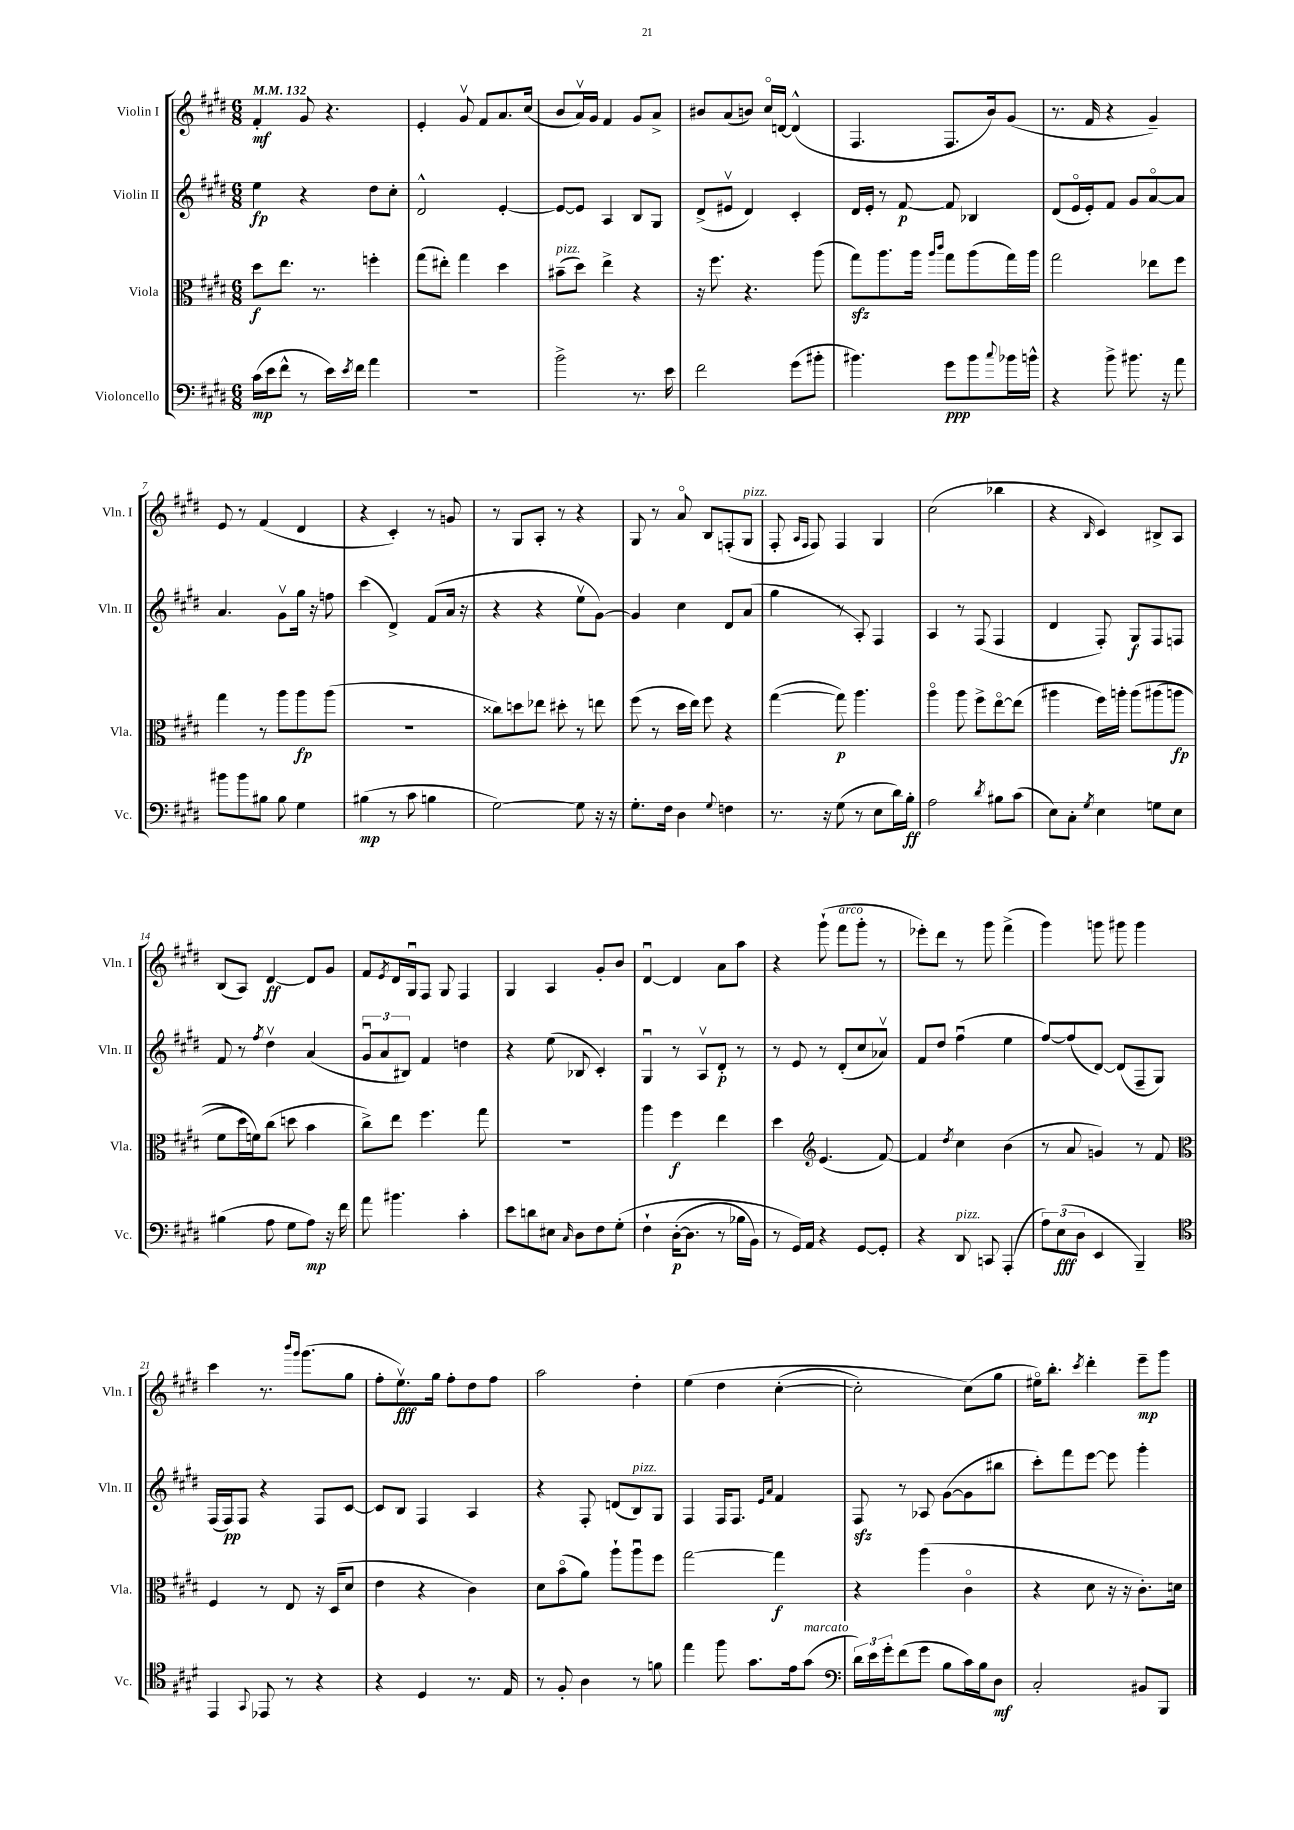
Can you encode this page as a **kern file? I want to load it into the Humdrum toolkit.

**kern	**kern	**kern	**kern
*staff4	*staff3	*staff2	*staff1
*clefF4	*clefC3	*clefG2	*clefG2
*k[f#c#g#d#]	*k[f#c#g#d#]	*k[f#c#g#d#]	*k[f#c#g#d#]
*M6/8	*M6/8	*M6/8	*M6/8
*MM132	*MM132	*MM132	*MM132
(16c#	8dd#	4ee	4f#'
16e	.	.	.
8f#^^	8.ee	.	.
8r	.	4r	8g#
.	8.r	.	.
16e)	.	.	4.r
8qe	.	.	.
16f#	.	.	.
4a	4ff'	8dd#	.
.	.	8cc#'	.
=	=	=	=
2.r	(8gg#	2d#^^	4e'
.	8ee#')	.	.
.	4gg#	.	8g#v
.	.	.	8f#
.	4dd#	[4e'	8.a
.	.	.	(16cc#
=	=	=	=
2b^	(8b#~	8e_	8b
.	8dd#)	8e]	16av)
.	.	.	16g#
.	4ee^	4A	4f#
8.r	4r	8B	8g#
.	.	8G#	8a^
16e	.	.	.
=	=	=	=
2f#	16r	(8d#^	8b#
.	8.ff#	.	.
.	.	8e#v	(8a
.	4.r	4d#)	8b)
.	.	.	16cc#o
.	.	.	[16d
(8g#	.	4c#'	(4d^^]
8b#'	(8aa	.	.
=	=	=	=
4.b#)	8gg#)	16d#	4.F#
.	.	16e'	.
.	8.aa	8r	.
.	.	[8f#	.
.	16aa	.	.
.	16qqaa	.	.
.	16qqccc#	.	.
8g#	8gg#	8f#]	8.F#
8b#	(8aa	4B-	.
.	.	.	16b)
8qqcc#	.	.	.
16b-	16gg#)	.	(8g#
16b^^	16aa	.	.
=	=	=	=
4r	2gg#	(8d#	8.r
.	.	16eo	.
.	.	16e')	16f#
8b^	.	8f#	4r
8.b#	.	8g#	.
.	8ee-	[8ao	4g#~)
16r	.	.	.
8a	8ff#	8a]	.
=	=	=	=
8b#	4gg#	4.a	8e
8b#	.	.	8r
8B#	8r	.	(4f#
8B#	8aa	8g#v	.
4G#	8aa	16gg#	4d#
.	.	16r	.
.	(8aa	8ff	.
=	=	=	=
(4B#	2.r	(4ccc#	4r
8r	.	4d#^)	4c#')
8c#	.	.	.
4B	.	(8f#	8r
.	.	16a	8g
.	.	16r	.
=	=	=	=
[2G#)	8cc##)	4r	8r
.	8dd	.	8G#
.	8ee-	4r	8A'
.	8dd#'	.	8r
8G#]	8r	8eev	4r
16r	8ee	[8g#)	.
16r	.	.	.
=	=	=	=
8.G#'	(8ff#	4g#]	8G#
.	8r	.	8r
16F#	.	.	.
4D#	16dd#	4cc#	8ao
.	16ee)	.	.
.	8ff#	.	8B
8qqG#	.	.	.
4F	4r	8d#	(8F'
.	.	(8a	8G#
=	=	=	=
8.r	([4gg#	4gg#	8F#'
.	.	.	16qqA
.	.	.	16qqF#
.	.	.	8F#)
16r	.	.	.
(8G#	8gg#])	8r	4F#
8r	4.aa	8A')	.
8E	.	4F#	4G#
16d#)	.	.	.
16B'	.	.	.
=	=	=	=
2A	4aao	4A	(2cc#
.	8aa	8r	.
.	8ff#^	(8F#	.
8qd#	.	.	.
8B#	[8eeo	4F#	4bb-
(8c#	(8ee]	.	.
=	=	=	=
8E)	4aa#	4d#	4r
8C#'	.	.	.
8qG#	.	.	16qqB
4E	16ff#)	8F#')	4c#)
.	16aa'	.	.
.	&(8aa	8G#	.
8G	(8aa#	8F#	8B#^
8E	8aa	8F	8A
=	=	=	=
(4B#	8f#	8f#	(8B
.	16dd#)	8r	8A)
.	16f&)	.	.
.	.	8qff#	.
8A	(8cc#	4dd#v	[4d#
8G#	8dd	.	.
8A)	4b	(4a	8d#]
16r	.	.	8g#
16f#	.	.	.
=	=	=	=
8a	8cc#^)	12g#u	8f#
.	.	12a	.
.	.	.	8qe
4.b#	8ee	.	16d#
.	.	12B#)	.
.	.	.	16G#u
.	4.ff#	4f#	8F#
.	.	.	8G#
4c#'	.	4dd	4F#
.	8gg#	.	.
=	=	=	=
8e	2.r	4r	4G#
8d	.	.	.
8E#	.	(8ee	4A
16qqC#	.	.	.
8D#	.	8B-	.
8F#	.	4c#')	8g#'
&(8G#'	.	.	8b
=	=	=	=
4F#`	4aa	4G#u	[4d#u
([16D#'	4ff#	8r	4d#]
8.D#]	.	.	.
.	.	8Av	.
8r	4ee	8d#'	8a
16B-	.	8r	8aa
16BB)	.	.	.
=	=	=	=
8r	4dd#	8r	4r
16GG#&)	.	8e	.
16AA	.	.	.
*	*clefG2	*	*
4r	(4.e	8r	(8ggg#`
.	.	(8d#'	8fff#
[8GG#	.	8cc#	8ggg#'
8GG#']	[8f#)	8a-v)	8r
=	=	=	=
4r	4f#]	8f#	8eee-')
.	.	8dd#	8ddd#
.	8qdd#	.	.
8DD#	4cc#	(4ff#u	8r
8CC	.	.	8ggg#
(4AAA'	(4b	4ee	(4fff#^
=	=	=	=
12A)	8r	[8ff#)	4ggg#)
(12E	.	.	.
.	8a	(8ff#]	.
12D#	.	.	.
4EE	4g)	[8d#)	8ggg
.	.	(8d#]	8ggg#
4BBB~)	8r	8F#~	4ggg#
.	8f#	8G#)	.
=	=	=	=
*clefC4	*clefC3	*	*
4EE	4F#	(16F#	4ccc#
.	.	16F#)	.
.	.	8F#	.
8qqGG#	.	.	.
8EE-	8r	4r	8.r
8r	8E	.	.
.	.	.	16qqbbb
.	.	.	16qqggg#
.	.	.	(8.ggg#
4r	16r	8F#	.
.	(16D#	.	.
.	8d#	[8c#	8gg#
=	=	=	=
4r	4e	8c#]	8ff#'
.	.	8B	8.eev)
4D#	4r	4F#	.
.	.	.	16gg#
.	.	.	8ff#'
8.r	4c#)	4A	8dd#
.	.	.	8ff#
16E	.	.	.
=	=	=	=
8r	8d#	4r	2aa
8F#'	(8bo	.	.
4A	8a)	8F#'	.
.	8aa`	(8d	.
8r	8aau	8B)	4dd#'
8f	8ff#	8G#	.
=	=	=	=
4ee	[2gg#	4F#	&(4ee
8ff#	.	16F#	4dd#
.	.	8.F#	.
8.g#	.	.	.
.	.	16qqe	.
.	.	16qqa	.
.	4gg#]	4f#	([4cc#'
16e	.	.	.
(8g#	.	.	.
=	=	=	=
*clefF4	*	*	*
24d#)	4r	8F#	2cc#'])
24e	.	.	.
24g#'	.	.	.
(8f#	.	8r	.
8g#	(4aa	8A-	.
8B	.	([8g#	.
16c#)	4c#o	8g#]	(8cc#&)
16B	.	.	.
8D#	.	8bb#	8gg#
=	=	=	=
2C#'	4r	8ccc#')	16ee#o)
.	.	.	8.bb'
.	.	8fff#	.
.	.	.	8qccc#
.	8d#	[8eee	4ddd#'
.	16r	8eee]	.
.	16r	.	.
8BB#	8.c#')	4ggg#'	8eee~
8BBB	.	.	8ggg#
.	16d	.	.
==	==	==	==
*-	*-	*-	*-
